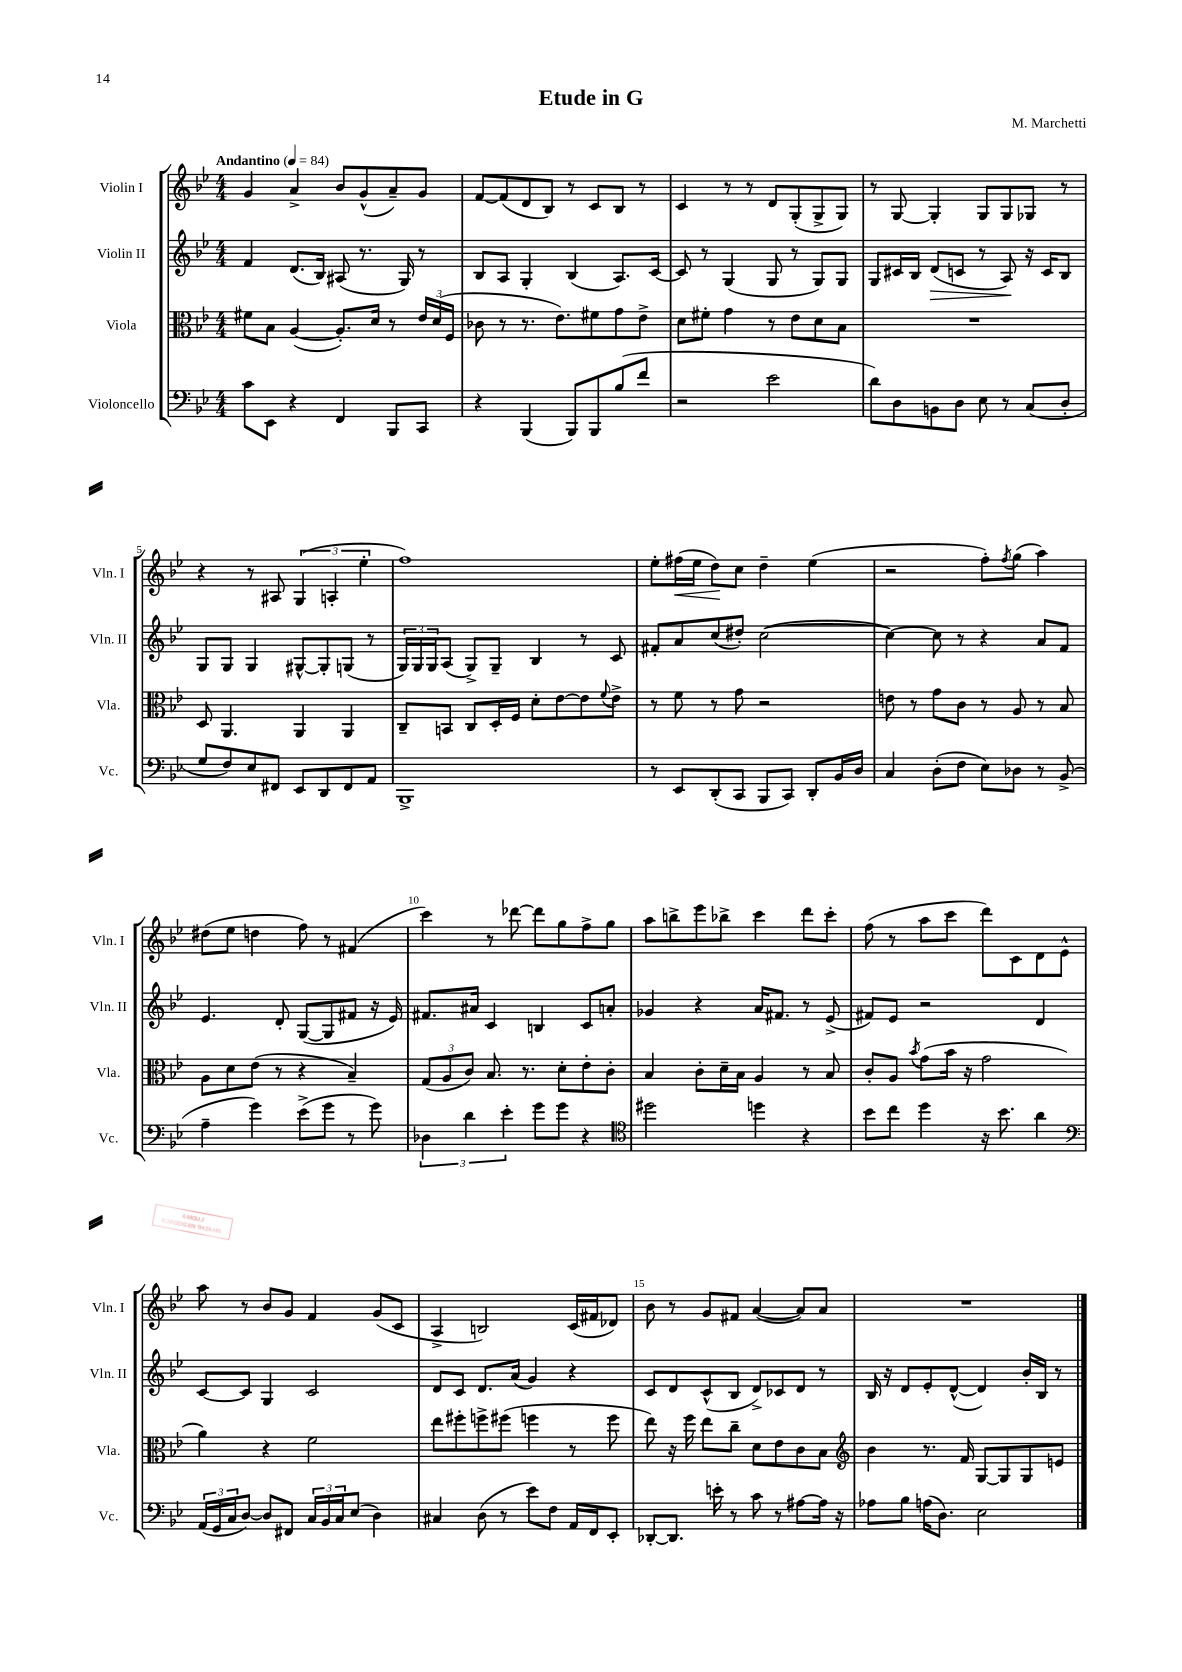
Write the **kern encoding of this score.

**kern	**kern	**kern	**dynam	**kern	**dynam
*part4	*part3	*part2	*part2	*part1	*part1
*staff4	*staff3	*staff2	*staff2	*staff1	*staff1
*I"Violoncello	*I"Viola	*I"Violin II	*	*I"Violin I	*
*I'Vc.	*I'Vla.	*I'Vln. II	*	*I'Vln. I	*
*clefF4	*clefC3	*clefG2	*	*clefG2	*
*k[b-e-]	*k[b-e-]	*k[b-e-]	*	*k[b-e-]	*
*M4/4	*M4/4	*M4/4	*	*M4/4	*
*MM84	*MM84	*MM84	*	*MM84	*
=1	=1	=1	=1	=1	=1
!	!	!	!	!LO:TX:a:B:t=Andantino	!
8c\L	8f#X\L	4f/	.	4g/	.
8EE-\J	8B-\J	.	.	.	.
4r	([4A/	(8.d/L	.	4a^/	.
.	.	16B-/Jk)	.	.	.
4FF/	8.A'/L])	(8A#X/	.	8b-/L	.
.	.	8.r	.	(8g^^/	.
.	16d/Jk	.	.	.	.
8BBB-/L	8r	.	.	8a~/)	.
.	.	16G/)	.	.	.
8CC/J	24e-/LL	8r	.	8g/J	.
.	(24d/	.	.	.	.
.	24F/JJ	.	.	.	.
=2	=2	=2	=2	=2	=2
4r	8c-X\	8B-/L	.	[8f/L	.
.	8r	8A/J	.	(8f/]	.
(4BBB-/	8.r	4G'/	.	8d/	.
.	.	.	.	8B-/J)	.
.	8.e-\L)	.	.	.	.
8BBB-/L)	.	(4B-/	.	8r	.
8BBB-/	8f#X\	.	.	8c/L	.
(8B-/	8g\	8.A/L)	.	8B-/J	.
8f/J	8e-^\J	.	.	8r	.
.	.	[16c/Jk	.	.	.
=3	=3	=3	=3	=3	=3
2r	8d\L	8c/]	.	4c/	.
.	8f#X'\J	8r	.	.	.
.	4g\	(4G/	.	8r	.
.	.	.	.	8r	.
2e-\	8r	8G/	.	8d/L	.
.	8e-\L	8r	.	(8G'/	.
.	8d\	8G/L)	.	8G^/	.
.	8B-\J	8G/J	.	8G/J)	.
=4	=4	=4	=4	=4	=4
8d\L)	1r	8G/L	.	8r	.
8D\	.	16c#X/L	.	[8G/	.
.	.	16B-/JJ	.	.	.
!	!	!	!LO:HP:b	!	!
8BBn\	.	(8d/L	>	4G'/]	.
8D\J	.	8cn/J	.	.	.
8E-\	.	8r	.	8G/L	.
8r	.	8A/)	.	8G/	.
(8C/L	.	16r	]	8G-X/J	.
.	.	16c/KL	.	.	.
8D'/J	.	8B-/J	.	8r	.
!!LO:LB:g=z
=5	=5	=5	=5	=5	=5
8G/L	8D/	8G/L	.	4r	.
8F/)	4.AA/	8G/J	.	.	.
8E-/	.	4G/	.	8r	.
8FF#X/J	.	.	.	8A#X/	.
8EE-/L	4AA/	[8G#X^^/L	.	(6G/	.
8DD/	.	8G#'/]	.	.	.
.	.	.	.	6An'/	.
8FF#/	4AA/	(8Gn/J	.	.	.
.	.	.	.	6ee-'\	.
8AA/J	.	8r	.	.	.
=6	=6	=6	=6	=6	=6
1BBB-^	8C~/L	24G/LL)	.	1ff)	.
.	.	24G/	.	.	.
.	.	24G/J	.	.	.
.	8BBn/J	(8A/J	.	.	.
.	8C/L	8G^/L)	.	.	.
.	16D'/L	8G~/J	.	.	.
.	16F/JJ	.	.	.	.
.	8d'\L	4B-/	.	.	.
.	[8e-\	.	.	.	.
.	8e-\]	8r	.	.	.
.	8qqf/	.	.	.	.
.	8e-^\J	8c/	.	.	.
=7	=7	=7	=7	=7	=7
8r	8r	8f#X'/L	.	8ee-'\L	.
!	!	!	!	!	!LO:HP:b
8EE-/L	8f\	8a/	.	(16ff#X\L	<
.	.	.	.	16ee-\JJ	.
(8DD'/	8r	(8cc/	.	8dd\L)	.
8CC/J	8g\	8dd#X'/J)	.	8cc\J	[
8BBB-/L	2r	([2cc\	.	4dd~\	.
8CC/J)	.	.	.	.	.
8DD'/L	.	.	.	(4ee-\	.
16BB-/L	.	.	.	.	.
16D/JJ	.	.	.	.	.
=8	=8	=8	=8	=8	=8
4C/	8en\	4cc\_)	.	2r	.
.	8r	.	.	.	.
(8D'\L	8g\L	8cc\]	.	.	.
8F\J	8c\J	8r	.	.	.
8E-\L)	8r	4r	.	8ff'\L)	.
.	.	.	.	8qff/	.
8D-X\J	8A/	.	.	(8gg\J	.
8r	8r	8a/L	.	4aa\)	.
(8BB-^/	8B-/	8f/J	.	.	.
!!LO:LB:g=z
=9	=9	=9	=9	=9	=9
4A~\	8A\L	4.e-/	.	(8dd#X\L	.
.	8d\	.	.	8ee-\J	.
4g\)	(8e-\J	.	.	4ddn\	.
.	8r	8d'/	.	.	.
(8e-^\L	4r	([8G/L	.	8ff\)	.
8g\J	.	8G/]	.	8r	.
8r	4B-~/)	8f#X/J	.	(4f#X/	.
8g\)	.	16r	.	.	.
.	.	16e-/)	.	.	.
=10	=10	=10	=10	=10	=10
6D-X\	(12G/L	8.f#X/L	.	4ccc\)	.
.	12A/	.	.	.	.
6d\	12c/J)	.	.	.	.
.	.	16a#X/Jk	.	.	.
.	8.B-/	4c/	.	8r	.
6e-'\	.	.	.	.	.
.	.	.	.	[8ddd-X\	.
.	8.r	.	.	.	.
8g\L	.	4Bn/	.	8ddd-\L]	.
8g\J	8d'\L	.	.	8gg\	.
4r	8e-'\	8c/L	.	8ff^\	.
.	8c'\J	8an'/J	.	8gg\J	.
=11	=11	=11	=11	=11	=11
*clefC4	*	*	*	*	*
2dd#X\	4B-/	4g-X/	.	8aa\L	.
.	.	.	.	8bbn^\	.
.	8c'\L	4r	.	8eee-\	.
.	16d~\L	.	.	8bb-X^\J	.
.	16B-\JJ	.	.	.	.
4ddn\	4A/	16a/KL	.	4ccc\	.
.	.	8.f#X/J	.	.	.
4r	8r	8r	.	8ddd\L	.
.	8B-/	(8e-^/	.	8ccc'\J	.
=12	=12	=12	=12	=12	=12
8b-\L	8c'/L	8f#X/L)	.	(8ff\	.
8cc\J	8A/J	8e-/J	.	8r	.
.	8qb-/	.	.	.	.
4dd\	(8g\L	2r	.	8aa\L	.
.	16b-\Jk	.	.	8ccc\J	.
.	16r	.	.	.	.
16r	2g\	.	.	8ddd\L)	.
8.b-\	.	.	.	.	.
.	.	.	.	8c\	.
4a\	.	4d/	.	8d\	.
.	.	.	.	8e-^^\J	.
!!LO:LB:g=z
=13	=13	=13	=13	=13	=13
*clefF4	*	*	*	*	*
(24AA/LL	4a\)	[8c/L	.	8aa\	.
24GG/	.	.	.	.	.
24C/J	.	.	.	.	.
[8D/J)	.	8c/J]	.	8r	.
8D/L]	4r	4G/	.	8b-/L	.
8FF#X/J	.	.	.	8g/J	.
24C/LL	2f\	2c/	.	4f/	.
24BB-/	.	.	.	.	.
24C/J	.	.	.	.	.
(8E-/J	.	.	.	.	.
4D\)	.	.	.	(8g/L	.
.	.	.	.	8c/J	.
=14	=14	=14	=14	=14	=14
4C#X/	8ee-\L	8d/L	.	4A^/	.
.	8ff#X'\	8c/J	.	.	.
(8D\	8ffn^\	8.d/L	.	2Bn/)	.
8r	(8ff#X\J	.	.	.	.
.	.	(16a/Jk	.	.	.
8e-\L)	4ffn\	4g/)	.	.	.
8F\J	.	.	.	.	.
16AA/LL	8r	4r	.	(16c/LL	.
16FF/J	.	.	.	16f#X/J	.
8EE-'/J	8ff\	.	.	8d-X/J)	.
=15	=15	=15	=15	=15	=15
[8DD-X'/L	8ee-\)	8c/L	.	8b-\	.
8.DD-/J]	16r	8d/	.	8r	.
.	16ff\	.	.	.	.
.	8ee-\L	(8c^^/	.	8g/L	.
16en'\	.	.	.	.	.
8r	8cc~\J	8B-/J	.	8f#X/J	.
8c\	8d\L	8d^/L)	.	([4a/	.
8r	8e-\	8c-X/	.	.	.
[8A#X\L	8c\	8d/J	.	8a/L])	.
16A#\Jk]	8B-\J	8r	.	8a/J	.
16r	.	.	.	.	.
=16	=16	=16	=16	=16	=16
*	*clefG2	*	*	*	*
8A-X\L	4b-\	16B-/	.	1r	.
.	.	16r	.	.	.
8B-\J	.	8d/L	.	.	.
(16An\KL	8.r	8e-'/	.	.	.
8.D\J)	.	.	.	.	.
.	.	([8d^^/J	.	.	.
.	16f/	.	.	.	.
2E-\	[8G/L	4d/])	.	.	.
.	8G/]	.	.	.	.
.	8G/	16b-'/LL	.	.	.
.	.	16B-/JJ	.	.	.
.	8en/J	8r	.	.	.
==	==	==	==	==	==
*-	*-	*-	*-	*-	*-
